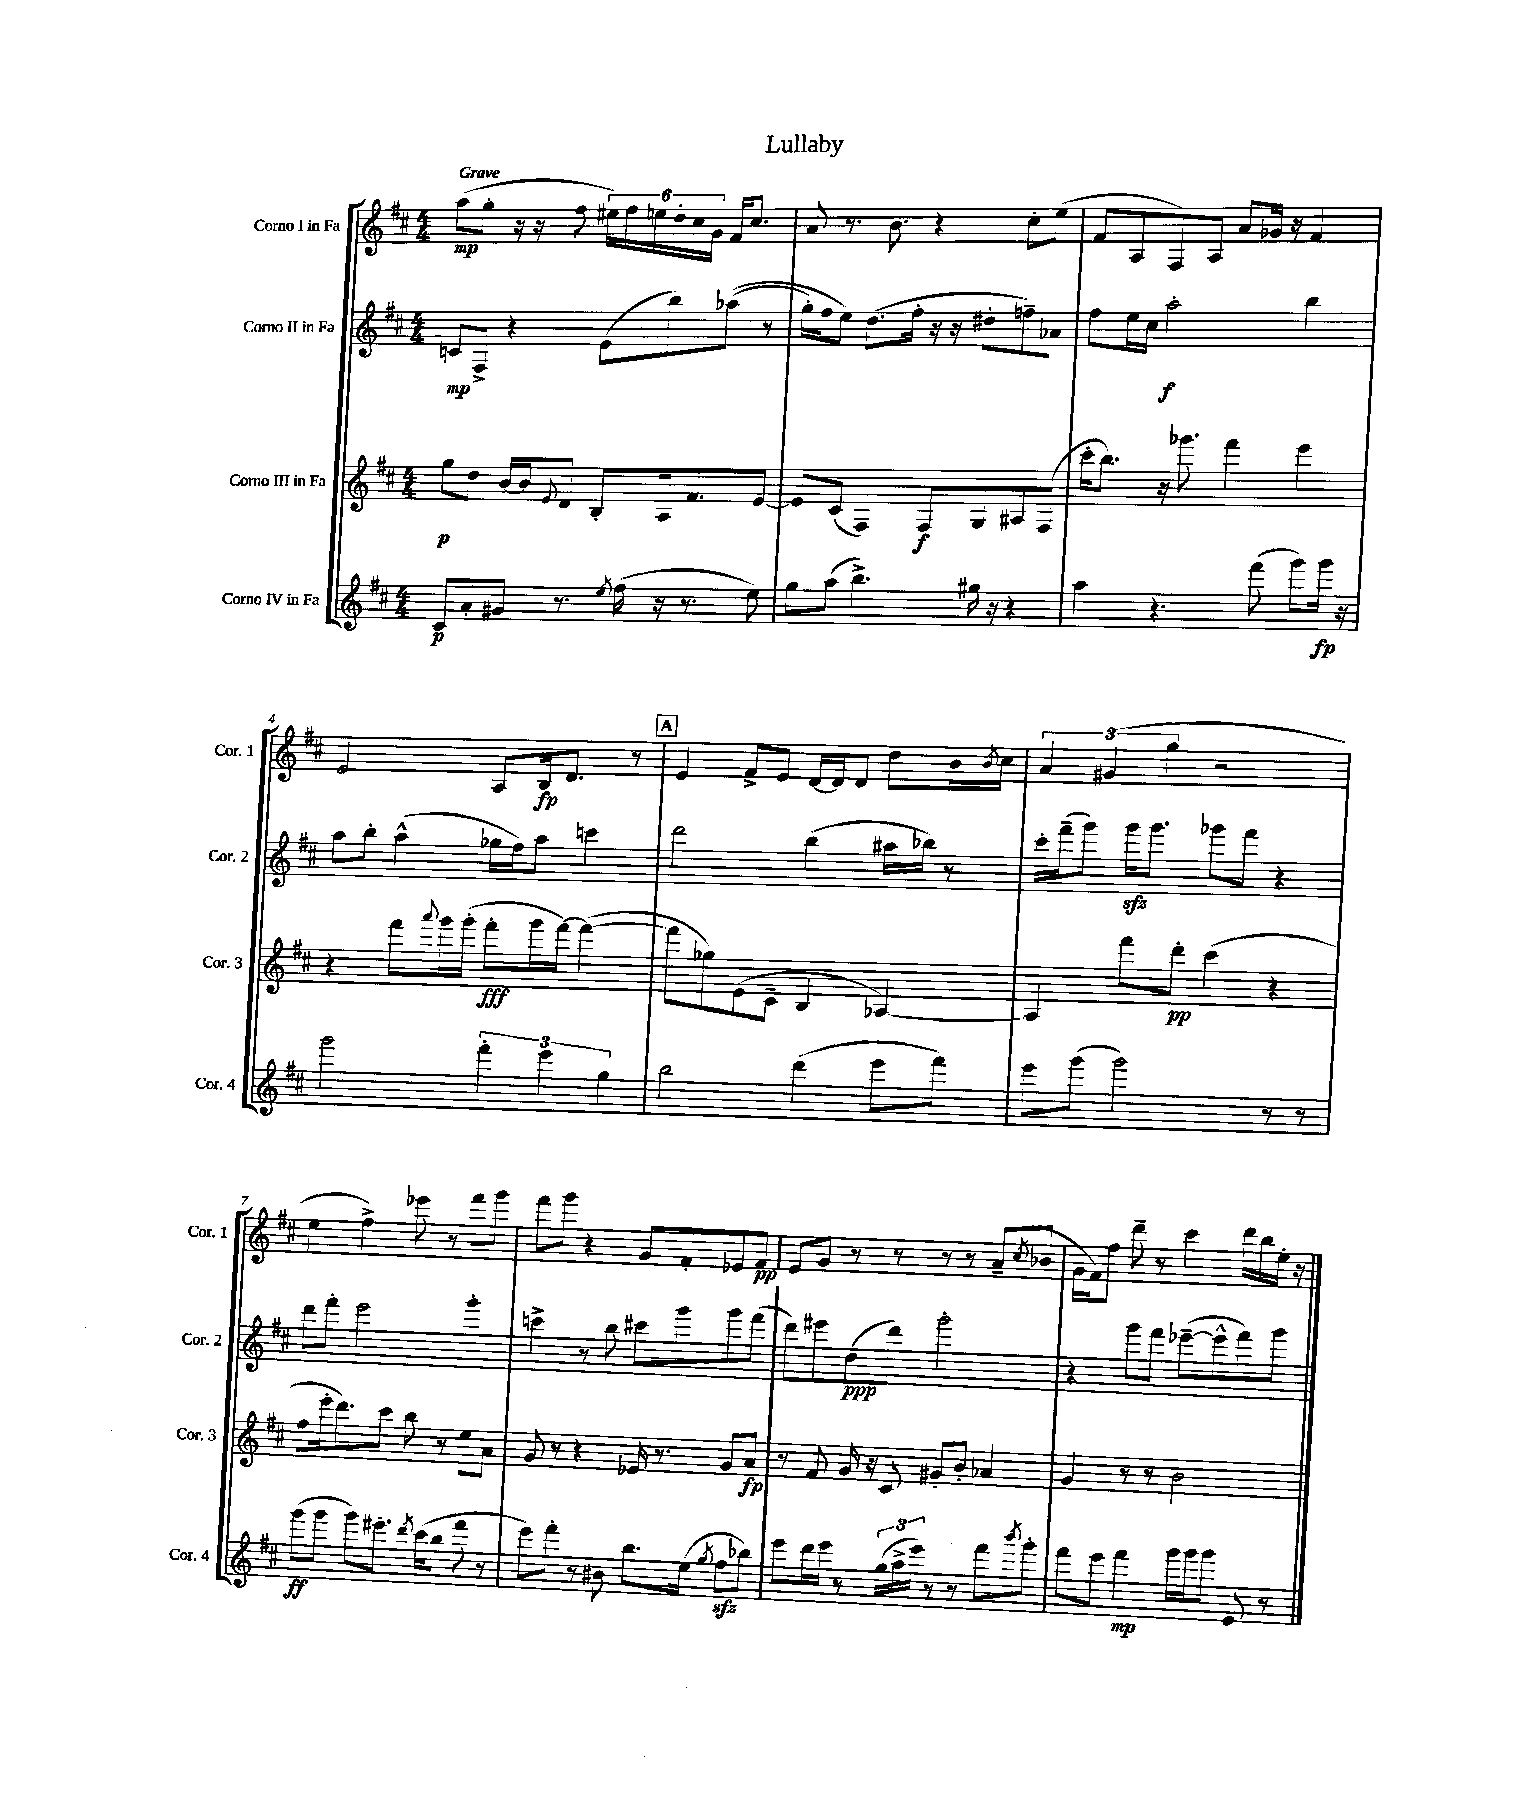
\header { title = "Lullaby" }
<<
\new StaffGroup <<
\new Staff = "s0" \with { instrumentName = "Corno I in Fa" shortInstrumentName = "Cor. 1" } {
    \clef treble \key d \major \numericTimeSignature \time 4/4 \tempo "Grave"
    a''8\mp( g''8-. r16 r16 fis''8 \tuplet 6/4 { eis''16) fis''16 e''16 d''16-. cis''16 g'16 } fis'16 cis''8. |
    a'8 r8. b'8. r4 cis''8-. e''8( |
    fis'8 a8 fis8) a8 a'8 ges'16 r16 fis'4 |
    e'2 a8 b16\fp d'8. r8 |
    \mark \markup { \box "A" } e'4 fis'8-> e'8 d'16~ d'16 d'8 d''8 b'16 \acciaccatura { b'8 } cis''16 |
    \tuplet 3/2 { a'4 gis'4( g''4 } r2 |
    e''4 fis''4->) ees'''8 r8 fis'''8 g'''8 |
    fis'''8 g'''8 r4 g'8 fis'8-. ees'8 fis'8\pp |
    e'8 g'8 r8 r8 r8 r8 a'8--( \acciaccatura { cis''8 } bes'8 |
    g'16 fis'16) fis''8 d'''8-- r8 cis'''4 d'''16 b''16 e''16-. r16 \bar "|." |
}
\new Staff = "s1" \with { instrumentName = "Corno II in Fa" shortInstrumentName = "Cor. 2" } {
    \clef treble \key d \major \numericTimeSignature \time 4/4
    c'8\mp fis8-> r4 e'8( b''8) aes''8(\( r8 |
    g''16-.) fis''16 e''8\) d''8.( fis''16-. r16 r16 dis''8-. f''8--) aes'8 |
    fis''8 e''16 cis''16 a''2-.\f b''4 |
    a''8 b''8-. a''4-^( ges''16 fis''16) a''8 c'''4 |
    \mark \markup { \box "A" } d'''2 b''4( ais''16 bes''16) r8 |
    cis'''16-. fis'''16--( g'''8) g'''16\sfz g'''8. ges'''8 fis'''8 r4 |
    d'''8 fis'''8-. e'''2 g'''4-. |
    c'''4-> r8 b''8 cis'''8 g'''8 g'''8 fis'''8( |
    d'''8) eis'''8 d''8\ppp( d'''8) g'''2-. |
    r4 g'''8 fis'''8 ees'''8~--( ees'''8-^ fis'''8) g'''8 \bar "|." |
}
\new Staff = "s2" \with { instrumentName = "Corno III in Fa" shortInstrumentName = "Cor. 3" } {
    \clef treble \key d \major \numericTimeSignature \time 4/4
    g''8\p d''8 b'16~ b'16 \appoggiatura { e'8 } d'8 b8-. a16 fis'8. e'8~ |
    e'8 cis'8( fis4) fis8\f g8 ais8 fis8( |
    cis'''16-. b''8.) r16 ges'''8. fis'''4 e'''4 |
    r4 fis'''8 \appoggiatura { a'''8 } g'''16 g'''16-.( fis'''8-.\fff g'''16 fis'''16~) fis'''4~( |
    \mark \markup { \box "A" } fis'''8 ges''8) e'8( cis'8-- b4 aes4~) |
    aes4 fis'''8 d'''8-.\pp cis'''4( r4 |
    fis''8 e'''16-. d'''8.) cis'''8 b''8 r8 e''8 a'8 |
    g'8 r8 r4 ees'16 r8. g'8 a'8\fp |
    r8 fis'8 g'16 r16 cis'8 gis'8-. b'8-. aes'4 |
    g'4 r8 r8 b'2 \bar "|." |
}
\new Staff = "s3" \with { instrumentName = "Corno IV in Fa" shortInstrumentName = "Cor. 4" } {
    \clef treble \key d \major \numericTimeSignature \time 4/4
    cis'8\p a'8-. gis'8 r8. \acciaccatura { e''8 } fis''16( r16 r8. e''8) |
    g''8 a''8( b''4.->) gis''16 r16 r4 |
    a''4 r4. fis'''8( g'''8) g'''16\fp r16 |
    g'''2 \tuplet 3/2 { fis'''4-. e'''4 g''4 } |
    \mark \markup { \box "A" } b''2 d'''4( e'''8 fis'''8) |
    e'''8 g'''8( g'''2) r8 r8 |
    g'''8\ff( g'''8 g'''8) eis'''8.-. \acciaccatura { d'''8 } cis'''16( b''8 fis'''8 r8 |
    e'''8) fis'''8-. r8 bis'8 b''8. e''16( \acciaccatura { g''8 } fis''8\sfz bes''8) |
    e'''8 d'''16 e'''16 r8 \tuplet 3/2 { g''16( a''16-> e'''16) } r8 r8 fis'''8 \acciaccatura { b'''8 } g'''8-. |
    fis'''8 e'''8 fis'''4\mp g'''16 g'''16 g'''8 e'8 r8 \bar "|." |
}
>>
>>
